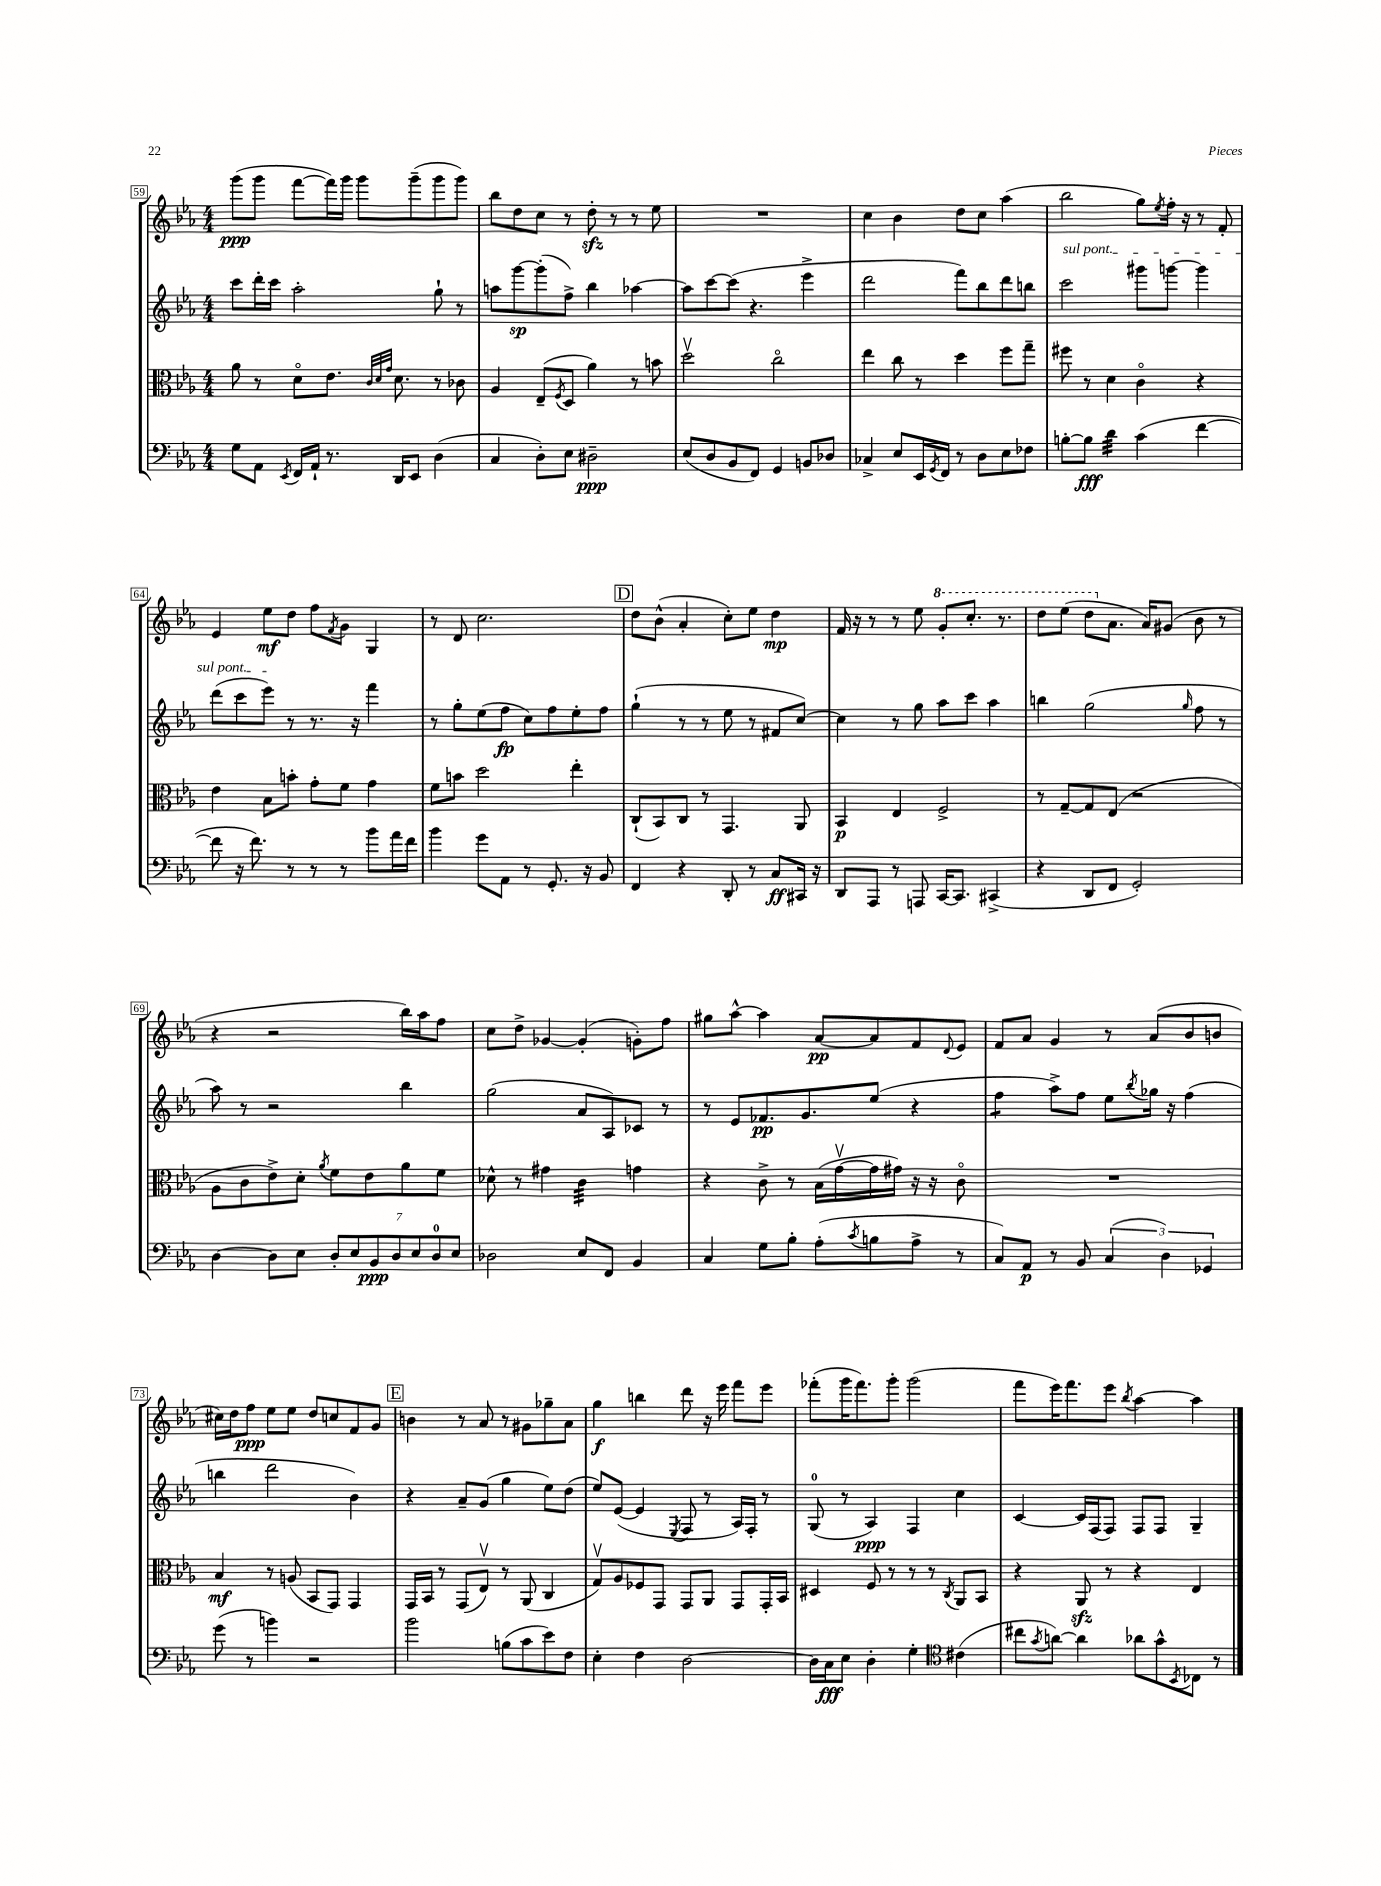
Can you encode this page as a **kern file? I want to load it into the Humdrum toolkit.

**kern	**dynam	**kern	**dynam	**kern	**dynam	**kern	**dynam
*part4	*part4	*part3	*part3	*part2	*part2	*part1	*part1
*staff4	*staff4	*staff3	*staff3	*staff2	*staff2	*staff1	*staff1
*clefF4	*	*clefC3	*	*clefG2	*	*clefG2	*
*k[b-e-a-]	*	*k[b-e-a-]	*	*k[b-e-a-]	*	*k[b-e-a-]	*
*M4/4	*	*M4/4	*	*M4/4	*	*M4/4	*
=59	=59	=59	=59	=59	=59	=59	=59
8G\L	.	8a-\	.	8ccc\L	.	(8ggg\L	ppp
8AA-\J	.	8r	.	16ddd'\L	.	8ggg\J	.
.	.	.	.	16ccc\JJ	.	.	.
8qEE-/	.	.	.	.	.	.	.
16FF/LL	.	8d\L	.	2aa-'\	.	[8fff\L	.
16AA-`/JJ	.	.	.	.	.	.	.
8.r	.	8.e-\J	.	.	.	16fff\L])	.
.	.	.	.	.	.	16ggg\JJ	.
.	.	.	.	.	.	8ggg\L	.
.	.	32qqc/LLL	.	.	.	.	.
.	.	32qqd/	.	.	.	.	.
.	.	32qqg/JJJ	.	.	.	.	.
16DD/KL	.	8.d\	.	.	.	.	.
8EE-/J	.	.	.	.	.	(8ggg~\	.
(4D\	.	8r	.	8gg`\	.	8ggg\	.
.	.	8c-X\	.	8r	.	8ggg\J)	.
=60	=60	=60	=60	=60	=60	=60	=60
4C/	.	4A-/	.	8aan\L	.	8bb-\L	.
.	.	.	.	[8ggg\	sp	8dd\	.
8D'\L)	.	(8E-~/L	.	(8ggg'\]	.	8cc\J	.
.	.	8qF/	.	.	.	.	.
8E-\J	.	8D/J	.	8ff^\J)	.	8r	.
2D#X~\	ppp	4a-\)	.	4bb-\	.	8ddzz'\	.
.	.	.	.	.	.	8r	.
.	.	8r	.	[4aa-X\	.	8r	.
.	.	8bn\	.	.	.	8ee-\	.
=61	=61	=61	=61	=61	=61	=61	=61
(8E-/L	.	2ddv\	.	8aa-\L]	.	1r	.
8D/	.	.	.	[8ccc\	.	.	.
8BB-/	.	.	.	(8ccc\J]	.	.	.
8FF/J)	.	.	.	4.r	.	.	.
4GG/	.	2cc\	.	.	.	.	.
8BBn/L	.	.	.	4eee-^\	.	.	.
8D-X/J	.	.	.	.	.	.	.
=62	=62	=62	=62	=62	=62	=62	=62
4C-X^/	.	4ee-\	.	2ddd\	.	4cc\	.
8E-/L	.	8cc\	.	.	.	4b-\	.
16EE-/L	.	8r	.	.	.	.	.
8qGG/	.	.	.	.	.	.	.
16FF/JJ	.	.	.	.	.	.	.
8r	.	4dd\	.	8fff\L)	.	8dd\L	.
8D\L	.	.	.	8bb-\	.	8cc\J	.
8E-\	.	8ff\L	.	8ddd\	.	(4aa-\	.
8F-X\J	.	8gg~\J	.	8bbn\J	.	.	.
=63	=63	=63	=63	=63	=63	=63	=63
!	!	!	!	!LO:TX:a:i:t=sul pont.	!	!	!
[8Bn'\L	.	8ff#X\	.	2ccc\	.	2bb-\	.
8B\J]	fff	8r	.	.	.	.	.
*tremolo	*	*	*	*	*	*	*
32d\LLL	.	4d\	.	.	.	.	.
32d\	.	.	.	.	.	.	.
32d\	.	.	.	.	.	.	.
32d\	.	.	.	.	.	.	.
32d\	.	.	.	.	.	.	.
32d\	.	.	.	.	.	.	.
32d\	.	.	.	.	.	.	.
32d\JJJ	.	.	.	.	.	.	.
*Xtremolo	*	*	*	*	*	*	*
(4c\	.	4c\	.	8ggg#X\L	.	8gg\L)	.
.	.	.	.	.	.	8qee-/	.
.	.	.	.	[8gggn\J	.	16ff'\Jk	.
.	.	.	.	.	.	16r	.
[4f\	.	4r	.	4ggg\]	.	8r	.
.	.	.	.	.	.	8f'/	.
!!LO:LB:g=z
=64	=64	=64	=64	=64	=64	=64	=64
8f\]	.	4e-\	.	(8ddd\L	.	4e-/	.
16r	.	.	.	8ccc\	.	.	.
8.f\)	.	.	.	.	.	.	.
.	.	8B-\L	.	8eee-\J)	.	8ee-\L	mf
8r	.	8bn'\J	.	8r	.	8dd\J	.
8r	.	8g'\L	.	8.r	.	8ff\L	.
.	.	.	.	.	.	8qf/	.
8r	.	8f\J	.	.	.	8g\J	.
.	.	.	.	16r	.	.	.
8b-\L	.	4g\	.	4fff\	.	4G/	.
16a-\L	.	.	.	.	.	.	.
16f\JJ	.	.	.	.	.	.	.
=65	=65	=65	=65	=65	=65	=65	=65
4b-\	.	8f\L	.	8r	.	8r	.
.	.	8bn\J	.	8gg'\L	.	8d/	.
8g\L	.	2dd\	.	(8ee-\	.	2.cc\	.
8AA-\J	.	.	.	8ff\J	fp	.	.
8r	.	.	.	8cc\L)	.	.	.
8.GG'/	.	.	.	8ff\	.	.	.
.	.	4ee-'\	.	8ee-'\	.	.	.
16r	.	.	.	.	.	.	.
8BB-/	.	.	.	8ff\J	.	.	.
!!LO:REH:place=s1:t=D
=66	=66	=66	=66	=66	=66	=66	=66
4FF/	.	(8C`/L	.	(4gg`\	.	8dd\L	.
.	.	8BB-/)	.	.	.	(8b-^^\J	.
4r	.	8C/J	.	8r	.	4a-'/	.
.	.	8r	.	8r	.	.	.
8DD'/	.	4.GG/	.	8ee-\	.	8cc'\L)	.
8r	.	.	.	8r	.	8ee-\J	.
8C/L	ff	.	.	8f#X/L	.	4dd\	mp
16CC#X/Jk	.	8AA-/	.	[8cc/J)	.	.	.
16r	.	.	.	.	.	.	.
=67	=67	=67	=67	=67	=67	=67	=67
8DD/L	.	4BB-/	p	4cc\]	.	16f/	.
.	.	.	.	.	.	16r	.
8AAA-/J	.	.	.	.	.	8r	.
8r	.	4E-/	.	8r	.	8r	.
8AAAn/	.	.	.	8gg\	.	8ee-\	.
*	*	*	*	*	*	*8va	*
[16CC/KL	.	2F^/	.	8aa-\L	.	8gg'/L	.
8.CC/J]	.	.	.	.	.	.	.
.	.	.	.	8ccc\J	.	8.ccc'/J	.
(4CC#X^/	.	.	.	4aa-\	.	.	.
.	.	.	.	.	.	8.r	.
=68	=68	=68	=68	=68	=68	=68	=68
4r	.	8r	.	4bbn\	.	8ddd\L	.
.	.	[8G~/L	.	.	.	(8eee-\J	.
8DD/L	.	8G/]	.	(2gg\	.	8ddd\L	.
*	*	*	*	*	*	*X8va	*
8FF/J	.	(8E-/J	.	.	.	8.a-\J	.
2GG'/)	.	2r	.	.	.	.	.
.	.	.	.	.	.	16a-/KL)	.
.	.	.	.	.	.	(8g#X/J	.
.	.	.	.	16qqgg/	.	.	.
.	.	.	.	8ff\	.	8b-\	.
.	.	.	.	8r	.	8r	.
!!LO:LB:g=z
=69	=69	=69	=69	=69	=69	=69	=69
[4D\	.	8A-\L	.	8aa-\)	.	4r	.
.	.	8c\	.	8r	.	.	.
8D\L]	.	8e-^\)	.	2r	.	2r	.
8E-\J	.	8d'\J	.	.	.	.	.
.	.	8qa-/	.	.	.	.	.
14D'/L	.	8f\L	.	.	.	.	.
14E-/	.	.	.	.	.	.	.
.	.	8e-\	.	.	.	.	.
14BB-/	ppp	.	.	.	.	.	.
14D/	.	.	.	.	.	.	.
.	.	8a-\	.	4bb-\	.	16bb-\LL)	.
14E-/	.	.	.	.	.	.	.
.	.	.	.	.	.	16aa-\J	.
14D/	.	.	.	.	.	.	.
.	.	8f\J	.	.	.	8ff\J	.
14E-/J	.	.	.	.	.	.	.
=70	=70	=70	=70	=70	=70	=70	=70
2D-X\	.	8d-X^^\	.	(2gg\	.	8cc\L	.
.	.	8r	.	.	.	8dd^\J	.
.	.	4g#X\	.	.	.	[4g-X/	.
*	*	*tremolo	*	*	*	*	*
8E-/L	.	32c\LLL	.	8a-/L	.	(4g-'/]	.
.	.	32c\	.	.	.	.	.
.	.	32c\	.	.	.	.	.
.	.	32c\	.	.	.	.	.
8FF/J	.	32c\	.	8A-/)	.	.	.
.	.	32c\	.	.	.	.	.
.	.	32c\	.	.	.	.	.
.	.	32c\JJJ	.	.	.	.	.
*	*	*Xtremolo	*	*	*	*	*
4BB-/	.	4gn\	.	8c-X/J	.	8gn'\L)	.
.	.	.	.	8r	.	8ff\J	.
=71	=71	=71	=71	=71	=71	=71	=71
4C/	.	4r	.	8r	.	8gg#X\L	.
.	.	.	.	8e-/L	.	[8aa-^^\J	.
8G\L	.	8c^\	.	8.f-X/	pp	4aa-\]	.
8B-'\J	.	8r	.	.	.	.	.
.	.	.	.	8.g/	.	.	.
(8A-'\L	.	(16B-\LL	.	.	.	[8a-/L	pp
.	.	[16gv\	.	.	.	.	.
8qc/	.	.	.	.	.	.	.
8Bn\	.	16g\]	.	(8ee-/J	.	8a-/]	.
.	.	16g#X\JJ)	.	.	.	.	.
8A-^\J	.	16r	.	4r	.	8f/	.
.	.	16r	.	.	.	.	.
.	.	.	.	.	.	8qqd/	.
8r	.	8c\	.	.	.	8e-/J	.
=72	=72	=72	=72	=72	=72	=72	=72
*	*	*	*	*tremolo	*	*	*
8C/L)	.	1r	.	8ff\L	.	8f/L	.
8AA-/J	p	.	.	8ff\J	.	8a-/J	.
*	*	*	*	*Xtremolo	*	*	*
8r	.	.	.	8aa-^\L)	.	4g/	.
8BB-/	.	.	.	8ff\J	.	.	.
(6C/	.	.	.	8ee-\L	.	8r	.
.	.	.	.	8qbb-/	.	.	.
.	.	.	.	16gg-X\Jk	.	(8a-/L	.
6D\)	.	.	.	.	.	.	.
.	.	.	.	16r	.	.	.
.	.	.	.	(4ff\	.	8b-/	.
6GG-X/	.	.	.	.	.	.	.
.	.	.	.	.	.	8bn/J	.
!!LO:LB:g=z
=73	=73	=73	=73	=73	=73	=73	=73
(8g\	.	4B-/	mf	4bbn\	.	16cc#X\LL)	.
.	.	.	.	.	.	16dd\J	.
8r	.	.	.	.	.	8ff\J	ppp
4bn\)	.	8r	.	2ddd\	.	8ee-\L	.
.	.	(8An/	.	.	.	8ee-\J	.
2r	.	8BB-/L	.	.	.	8dd/L	.
.	.	8GG/J)	.	.	.	8ccn/	.
.	.	4GG/	.	4b-\)	.	8f/	.
.	.	.	.	.	.	8g/J	.
!!LO:REH:place=s1:t=E
=74	=74	=74	=74	=74	=74	=74	=74
2b-\	.	16GG/LL	.	4r	.	4bn\	.
.	.	16BB-/JJ	.	.	.	.	.
.	.	8r	.	.	.	.	.
.	.	(8GG/L	.	8a-~/L	.	8r	.
.	.	8E-v/J)	.	(8g/J	.	8a-/	.
(8Bn\L	.	8r	.	4gg\	.	8r	.
8c\	.	(8AA-/	.	.	.	8g#X\L	.
8e-\)	.	4C/	.	8ee-\L)	.	8gg-X~\	.
8F\J	.	.	.	(8dd\J	.	8a-\J	.
=75	=75	=75	=75	=75	=75	=75	=75
4E-'\	.	8Gv/L)	.	8ee-/L)	.	4gg\	f
.	.	8A-/	.	([8e-/J	.	.	.
4F\	.	8F-X/	.	4e-/]	.	4bbn\	.
.	.	8GG/J	.	.	.	.	.
.	.	.	.	8qE-/	.	.	.
[2D\	.	8GG/L	.	8F/	.	8ddd\	.
.	.	8AA-/J	.	8r	.	16r	.
.	.	.	.	.	.	16eee-\	.
.	.	8GG/L	.	16A-/LL)	.	8fff\L	.
.	.	.	.	16F'/JJ	.	.	.
.	.	16GG'/L	.	8r	.	8eee-\J	.
.	.	16BB-/JJ	.	.	.	.	.
=76	=76	=76	=76	=76	=76	=76	=76
16D\LL]	.	4D#X/	.	(8G/	.	(8fff-X'\L	.
16C\J	fff	.	.	.	.	.	.
8E-\J	.	.	.	8r	.	16ggg\K	.
.	.	.	.	.	.	8.fff-\)	.
4D'\	.	8F/	.	4A-/)	ppp	.	.
.	.	8r	.	.	.	8ggg'\J	.
4G'\	.	8r	.	4F/	.	(2ggg\	.
.	.	8r	.	.	.	.	.
*clefC4	*	*	*	*	*	*	*
.	.	8qC/	.	.	.	.	.
(4c#X\	.	8AA-/L	.	4cc\	.	.	.
.	.	8BB-/J	.	.	.	.	.
=77	=77	=77	=77	=77	=77	=77	=77
8cc#X\L	.	4r	.	[4c/	.	8fff\L	.
8qg/	.	.	.	.	.	.	.
[8an\J)	.	.	.	.	.	16eee-\K)	.
.	.	.	.	.	.	8.fff\	.
4a\]	.	8AA-zz/	.	16c/LL]	.	.	.
.	.	.	.	(16F/J	.	.	.
.	.	8r	.	8F/J)	.	8eee-\J	.
.	.	.	.	.	.	8qbb-/	.
8a-X\L	.	4r	.	8F/L	.	[4aa-\	.
8g^^\	.	.	.	8F/J	.	.	.
8qBB-/	.	.	.	.	.	.	.
8C-X\J	.	4E-/	.	4G~/	.	4aa-\]	.
8r	.	.	.	.	.	.	.
==	==	==	==	==	==	==	==
*-	*-	*-	*-	*-	*-	*-	*-
